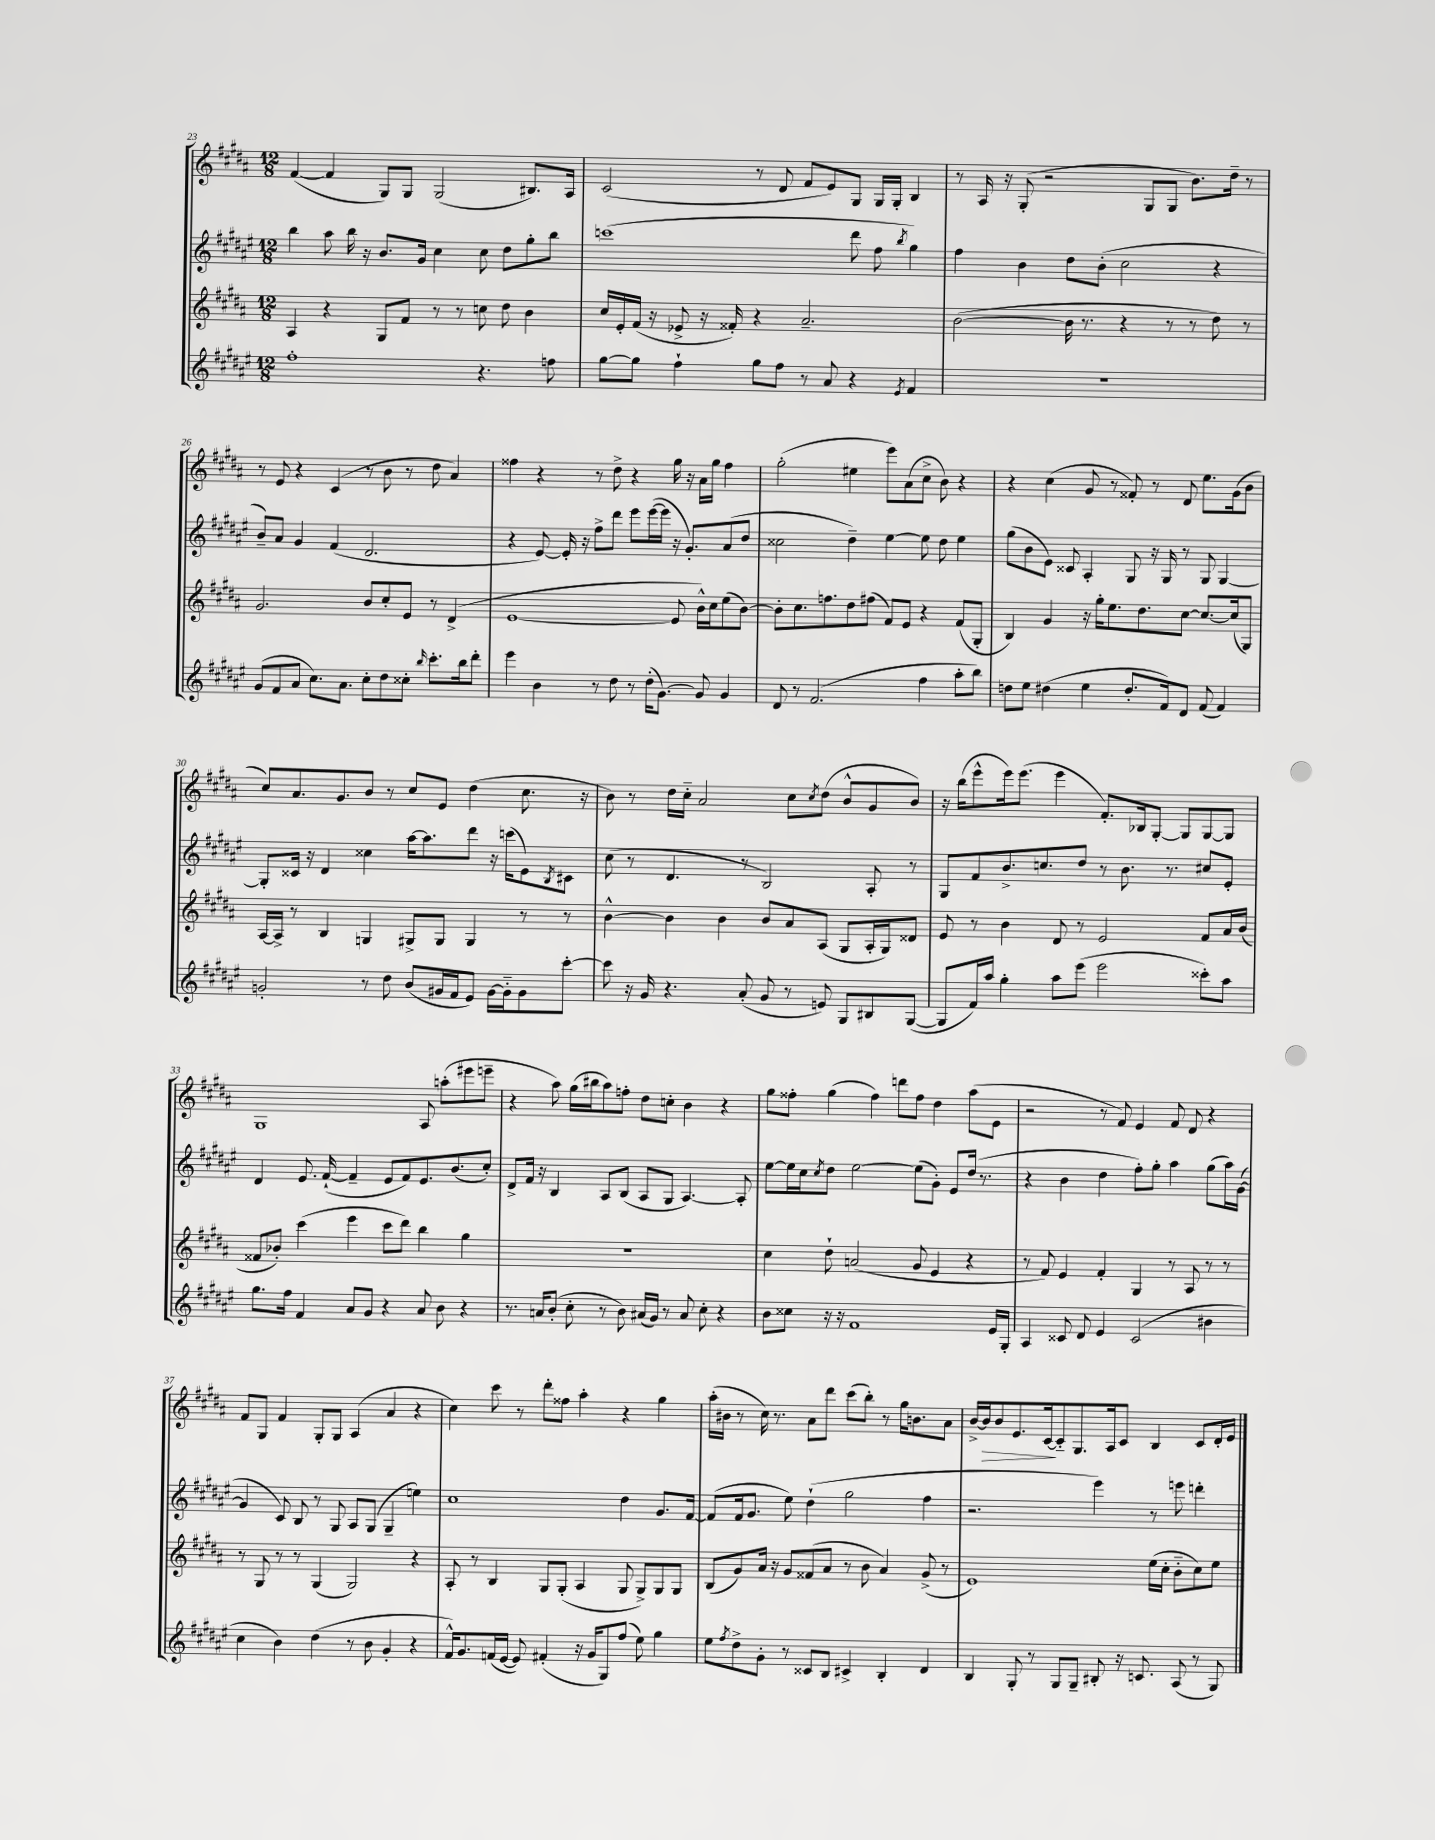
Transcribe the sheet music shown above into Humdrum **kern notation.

**kern	**kern	**kern	**kern
*staff4	*staff3	*staff2	*staff1
*clefG2	*clefG2	*clefG2	*clefG2
*k[f#c#g#d#a#e#]	*k[f#c#g#d#a#]	*k[f#c#g#d#a#e#]	*k[f#c#g#d#a#]
*M12/8	*M12/8	*M12/8	*M12/8
1ff#'	4A#/	4bb\	([4f#/
.	4r	8aa#\	4f#/]
.	.	16bb\	.
.	.	16r	.
.	8G#/L	8.b/L	8G#/L)
.	8f#/J	.	8G#/J
.	.	16g#/Jk	.
.	8r	4cc#\	(2G#/
.	8r	.	.
4.r	8cc\	8cc#\	.
.	8dd#\	8dd#\L	.
.	4b\	8gg#'\	8.B#/L)
8ff\	.	8bb\J	.
.	.	.	16A#/Jk
=	=	=	=
[8gg#\L	16cc#/LL	(1ccc	(2c#/
.	16e'/	.	.
8gg#\]J	(16f#/JJ	.	.
.	16r	.	.
4ff#`\	8e-^/	.	.
.	16r	.	.
.	16f##'/)	.	.
8gg#\L	4r	.	8r
8ff#\J	.	.	8d#/
8r	2.a#~/	.	8f#/L
8a#/	.	.	8e/)
4r	.	8ddd#\	8G#/J
.	.	8ff#\	16G#/LL
.	.	.	16G#'/JJ
8qe#/	.	8qbb/	.
4f#/	.	4gg#\)	4B/
=	=	=	=
1.r	([2b\	4ff#\	8r
.	.	.	16A#/
.	.	.	16r
.	.	4b\	(8G#'/
.	.	.	2r
.	16b\]	8dd#\L	.
.	8.r	.	.
.	.	(8b'\J	.
.	4r	2cc#\	.
.	.	.	8G#/L
.	8r	.	8G#/J
.	8r	.	8.b\L)
.	8dd#\)	4r	.
.	.	.	16dd#~\Jk
.	8r	.	8r
=	=	=	=
(8g#/L	2.g#/	8b~/L)	8r
8f#/	.	8a#/J	8e/
8a#/J	.	4g#/	4r
8.cc#\L)	.	.	.
.	.	(4f#/	(4c#/
8.a#\J	.	.	.
8cc#'\L	8b/L	2.d#/	8r
8dd#\	8cc#'/	.	8b\
8cc##'\J	8e/J	.	8r
16qqbb/	.	.	.
8.ccc#'\L	8r	.	8dd#\
.	(4d#^/	.	4a#/)
16bb\k	.	.	.
8ddd#'\J	.	.	.
=	=	=	=
4eee#\	[1e	4r	4ff##\
4b\	.	[8e#/)	4r
.	.	16e#'/]	.
.	.	16r	.
8r	.	8ff#^\L	8r
8dd#\	.	8ddd#\J	8dd#^\
8r	.	8eee#\L	4r
(16dd#'\LK	.	([16eee#\L	.
[8.g#\J)	.	16eee#\]JJ	.
.	8e/]	16r	16gg#\
.	.	8.g#'/L)	16r
8g#/]	16b^^\LL)	.	16a#\LL
.	16cc#\J	.	16gg#\JJ
4g#/	(8ee\	(8a#/	4ff##\
.	[8b\J)	8dd#/J	.
=	=	=	=
8d#/	8b'\]L	2cc##\	(2gg#'\
8r	8.cc#\	.	.
(2.f#/	.	.	.
.	8.ff\	.	.
.	8dd#\	4dd#~\)	4ee#\
.	(8ff#\J	.	.
.	8f#/L)	[4ee#\	8eee\L)
.	8e/J	.	(8a#\
4ff#\	4r	8ee#\]	8cc#^\J
.	.	8dd#\	8b\)
8aa#'\L	(8f#/L	4ee#\	4r
8bb\J)	8G#'/J	.	.
=	=	=	=
8dd\L	4B/)	(8gg#\L	4r
8ee#\J	.	8b\	.
(4dd#\	4g#/	8e#\J)	(4cc#\
.	.	8c##/	.
4ee#\	16r	4A#'/	8g#/
.	16gg#'\LK	.	.
.	8.ee\	.	8r
8.dd#'/L	.	8G#/	8f##'/)
.	8.dd#\	.	.
.	.	16r	8r
16f#/k)	.	16G#/	.
8d#/J	[8cc#\J	8r	8d#/
(8f#/	8.cc#/_L	8G#/	8.ee\L
4f#/)	.	[4G#/	.
.	(16cc#/]k	.	(16g#\k
.	8G#/J)	.	8b\J
=	=	=	=
2g'/	[16A#/LL	8G#'/]L	8cc#/L)
.	16A#^/]JJ	.	.
.	8r	16c##/Jk	8.a#/
.	.	16r	.
.	4B/	4d#/	.
.	.	.	8.g#/
8r	4G/	4cc##\	8b/J
8dd#\	.	.	8r
(8b/L	8G#^/L	[16aa#\LK	8cc#/L
.	.	8.aa#\]	.
16g#/L	8G#/J	.	8e/J
16f#/J	.	.	.
8e#/J)	4G#/	8ddd#\J	(4dd#\
[16g#\LL	.	16r	.
16g#'~\]J	.	(16ccc\LK	.
8g#\	8r	8e#\)	8.cc#\
.	.	8qB/	.
[8ccc#'\J	8r	8c#\J	.
.	.	.	16r
=	=	=	=
8ccc#\]	[4b^^\	(8cc#\	8b\)
16r	.	8r	8r
16g#/	.	.	.
4.r	4b\]	4.d#/	16dd#\LL
.	.	.	16cc#'~\JJ
.	.	.	2a#/
.	4b\	.	.
(8a#'/	.	8r	.
8g#/	8b/L	2B/)	.
8r	8a#/	.	8cc#\L
.	.	.	8qcc#/
8e/)	(8A#/J	.	(8dd#\J
8G#/L	8G#/L	.	8b^^/L
8B#/	16A#'/L	8A#'/	8g#/
.	16G#/J)	.	.
([8G#/J	8d##/J	8r	8b/J)
=	=	=	=
8G#/]L	8e/	8G#/L	16r
.	.	.	(16bb\LK
16f#/L)	8r	8f#/	8eee^^\
16aa#/JJ	.	.	.
4gg#'\	4b\	8.b^/	16eee\k)
.	.	.	(8.eee\J
.	.	8.cc/	.
8aa#\L	8d#/	.	4eee\
(8eee#\J	8r	8dd#/J	.
2eee#\	2e/	8r	8.f#'/L)
.	.	8.b\	.
.	.	.	16B-/k
.	.	.	[8G#'/J
.	.	8.r	.
.	.	.	8G#/]L
8ccc##'\L)	8f#/L	8cc#/L	[8G#/
8aa#\J	16a#/L	8e#'/J	8G#/]J
.	(16b/JJ	.	.
=	=	=	=
8.gg#\L	8f##/L	4d#/	1G#
.	8b-'/J)	.	.
16ff#\Jk	.	.	.
4f#/	(4ccc#\	8.e#/	.
.	.	([16f#`/	.
8a#/L	4eee\	4f#~/]	.
8g#/J	.	.	.
4r	8ccc#\L	8e#/L	.
.	8ddd#\J)	8f#/)	.
8a#/	4bb\	8.e#/	8A#/
8b\	.	.	(8aa'\L
.	.	(8.b/	.
4r	4gg#\	.	8eee#\
.	.	8cc#'/J)	8eee~\J
=	=	=	=
8.r	1.r	8d#^/L	4r
.	.	16f#/Jk	.
16a/LK	.	16r	.
(8b'/J	.	4B/	8aa#\)
8cc#'\	.	.	(16gg#\LL
.	.	.	16bb#\J
8r	.	8A#/L	8aa#\)
8b\)	.	(8B/J	8ff'\J
(16a#/LL	.	8A#/L	8dd#\L
16g#/JJ)	.	.	.
8r	.	8G#/J	8cc'\J
8a#/	.	[4.A#/)	4b\
8cc#'\	.	.	.
4r	.	.	4r
.	.	8A#'/]	.
=	=	=	=
8b\L	4cc#\	[8ee#\L	8gg#\L
8cc##\J	.	16ee#\]L	8ff##'\J
.	.	16cc#\J	.
.	.	8qcc#/	.
16r	8dd#`\	8dd#\J	(4gg#\
16r	.	.	.
1f#	(2a/	[2ee#\	.
.	.	.	4ff##\)
.	.	.	8ddd\L
.	8g#/	(8ee#\]L	8ff##\J
.	4e/	8g#'\J)	4dd#\
.	.	8e#/L	.
.	4r	(16dd#/Jk	(8aa#\L
.	.	8.r	.
16e#/LL	.	.	8e\J
16G#'/JJ	.	.	.
=	=	=	=
4A#/	8r	4r	2r
.	8f#/)	.	.
8c##/	4e/	4b\	.
8d#/	.	.	.
4e#/	4f#'/	4dd#\	8r
.	.	.	8f#/)
(2c##/	4G#/	8ff#'\L)	4e/
.	.	8gg#'\J	.
.	8r	4aa#\	8f#/
.	8A#/	.	8d#/
4b#\	8r	(8gg#\L	4r
.	8r	16aa#\L)	.
.	.	([16g#\JJ	.
=	=	=	=
4cc#\	8r	4g#/]	8f#/L
.	8G#/	.	8G#/J
4b\)	8r	8c#/)	4f#/
.	8r	8B/	.
(4dd#\	(4G#/	8r	8G#'/L
.	.	8G#/	8G#/J
8r	2G#/)	8A#/L	(4A#/
8b\	.	(8G#/J	.
4g#'/	.	4G#~/	4a#/
4r	4r	4ee\)	4r
=	=	=	=
16f#^^/LK)	8A#'/	1cc#	4cc#\)
8.g#/	.	.	.
.	8r	.	.
(16f/L	4B/	.	8ccc#\
[16e#/JJ	.	.	.
8e#/])	.	.	8r
(4f#'/	8G#/L	.	8ddd#'\L
.	(8G#'/J	.	8ff##\J
16r	4A#/	.	4aa#'\
16g#/LK	.	.	.
8G#/)	.	.	.
(8ff#/J	8G#/	4dd#\	4r
8ee#\)	8G#^/L)	.	.
4gg#\	8G#/	8.g#/L	4gg#\
.	8G#/J	.	.
.	.	[16f#/Jk	.
=	=	=	=
8ee#\L	(8B/L	(8f#/]L	(16aa#'\LL
.	.	.	16b#\JJ
8qff#/	.	.	.
8dd#^\	8g#/)	16f#/k	8r
.	.	8.g#/J	.
8g#'\J	16a#/Jk	.	16cc#\)
.	16r	.	8.r
8r	8g#/L	8ee#\)	.
8c##/L	(8f##/	(4dd#`\	8a#\L
8B/J	8a#/J	.	8ddd#\J
4c#^/	8r	2gg#\	(8ccc#\L
.	8b\	.	8bb'\J)
4B'/	4a#/)	.	8r
.	.	.	16gg#\LK
.	.	.	8.b\
4d#/	(8g#^/	4ff#\	.
.	8r	.	8a#\J
=	=	=	=
4B/	1e)	2.r	[16b^/LL
.	.	.	16b/]J
.	.	.	8b/
8G#'/	.	.	8.e/
8r	.	.	.
.	.	.	[16c#/k
8G#/L	.	.	8c#'~/]
8G#~/J	.	.	8.G#/
8B#'/	.	4eee#\)	.
.	.	.	16A#/k
16r	.	.	8c#/J
8.c/	.	.	.
.	(16ee\LL	8r	4B/
.	16cc#'\JJ	.	.
(8A#/	8b'~\L	8eee\	.
8r	8cc#\)	4ddd'\	8c#/L
8G#/)	8ee\J	.	16d#'/L
.	.	.	16e/JJ
==	==	==	==
*-	*-	*-	*-
